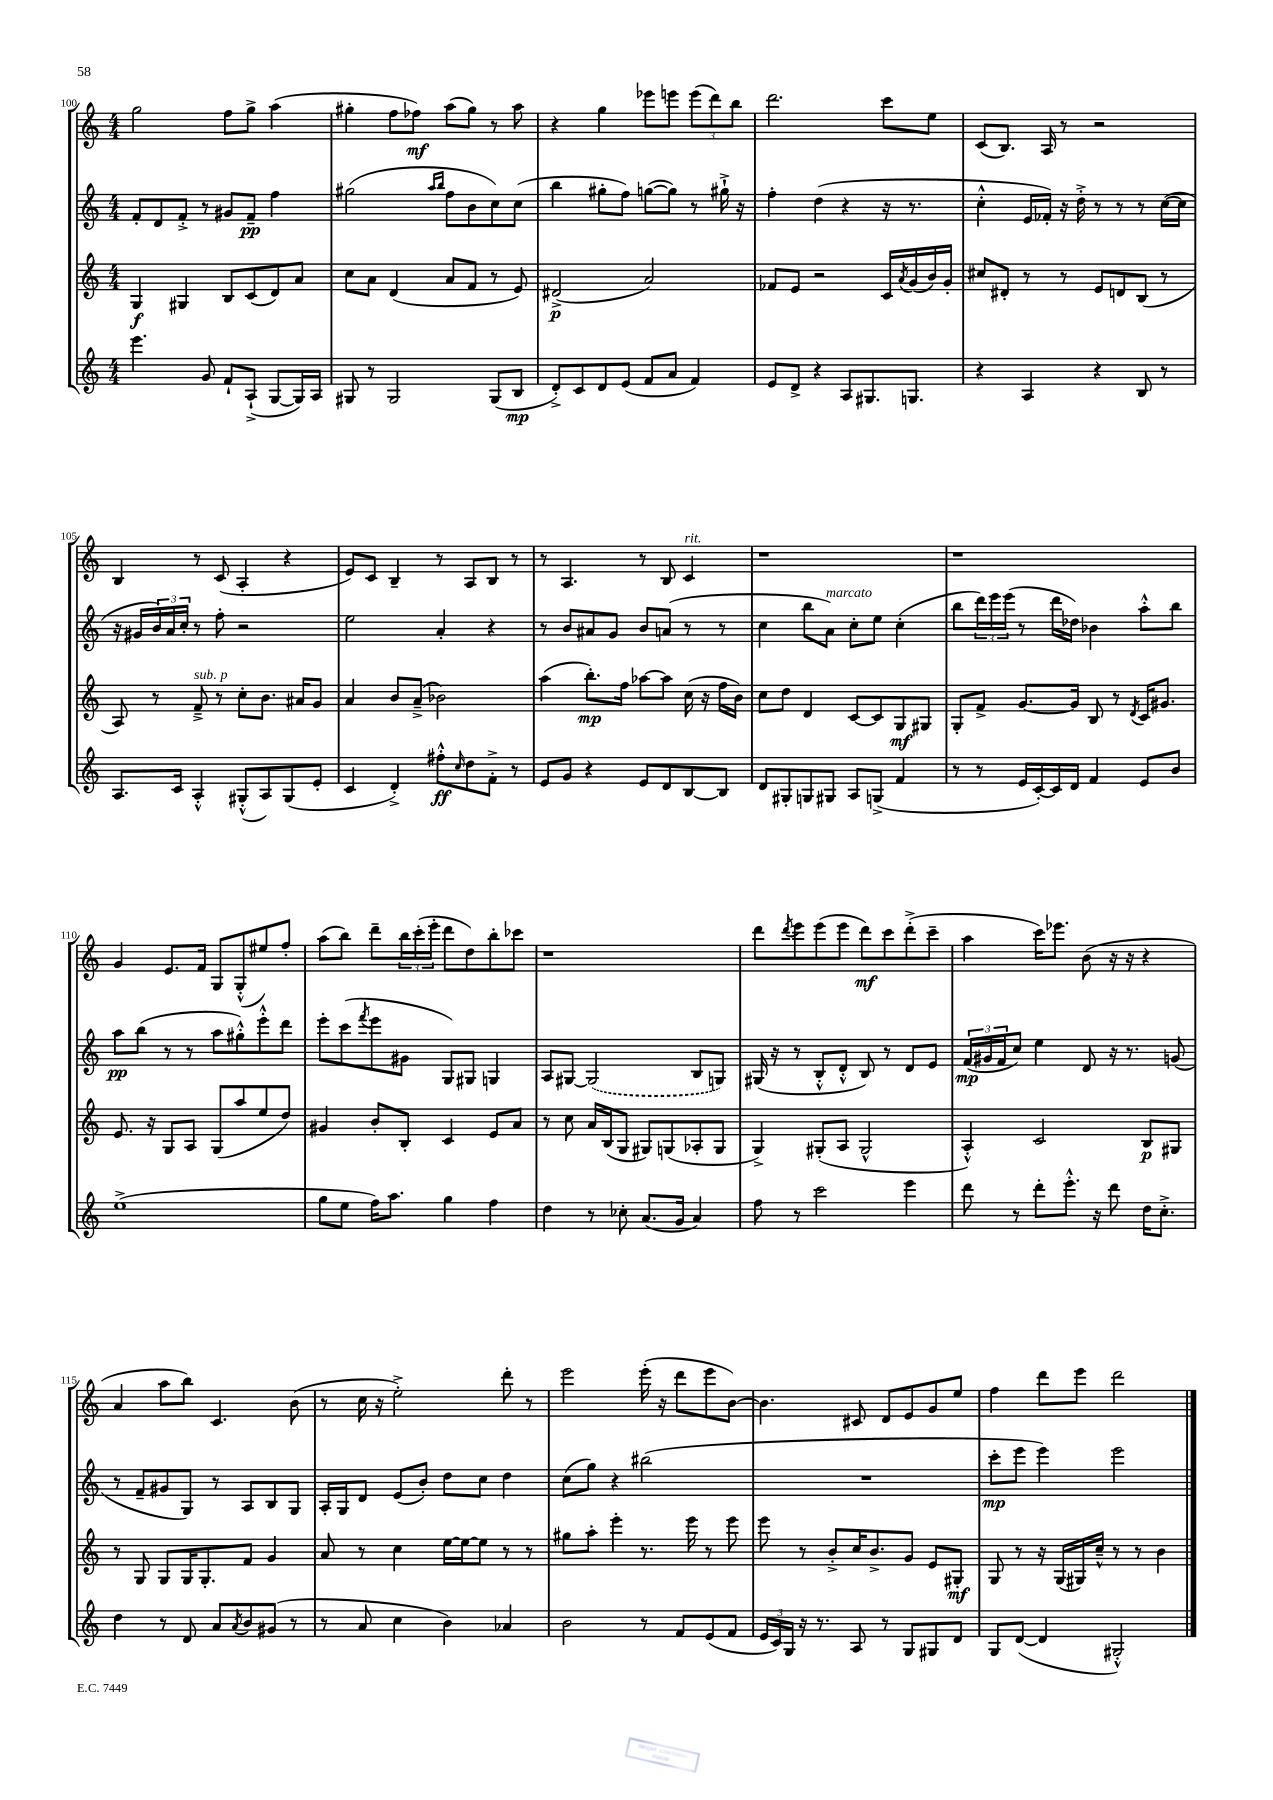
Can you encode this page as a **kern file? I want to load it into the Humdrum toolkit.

**kern	**dynam	**kern	**dynam	**kern	**dynam	**kern	**dynam
*part4	*part4	*part3	*part3	*part2	*part2	*part1	*part1
*staff4	*staff4	*staff3	*staff3	*staff2	*staff2	*staff1	*staff1
*clefG2	*	*clefG2	*	*clefG2	*	*clefG2	*
*k[]	*	*k[]	*	*k[]	*	*k[]	*
*M4/4	*	*M4/4	*	*M4/4	*	*M4/4	*
=100	=100	=100	=100	=100	=100	=100	=100
4.eee\	.	4G/	f	8f'/L	.	2gg\	.
.	.	.	.	8d/	.	.	.
.	.	4G#X/	.	8f'^/J	.	.	.
8g/	.	.	.	8r	.	.	.
8f`/L	.	8B/L	.	8g#X/L	.	8ff\L	.
(8A`^/J	.	(8c/	.	8f~/J	pp	8gg^\J	.
[8G/L	.	8d/)	.	4ff\	.	(4aa\	.
16G/L])	.	8a/J	.	.	.	.	.
16A/JJ	.	.	.	.	.	.	.
=101	=101	=101	=101	=101	=101	=101	=101
8G#X/	.	8cc\L	.	(2gg#X\	.	4gg#X'\	.
8r	.	8a\J	.	.	.	.	.
2G#/	.	(4d/	.	.	.	8ff\L	.
.	.	.	.	.	.	8ff-X\J)	mf
.	.	.	.	16qqaa/LL	.	.	.
.	.	.	.	16qqbb/JJ	.	.	.
.	.	8a/L	.	8ff\L	.	(8aa\L	.
.	.	8f/J	.	8b\	.	8gg#\J)	.
(8G#/L	.	8r	.	8cc\)	.	8r	.
8B/J	mp	8e/)	.	(8cc\J	.	8aa\	.
=102	=102	=102	=102	=102	=102	=102	=102
8d'^/L)	.	(2d#X^/	p	4bb\	.	4r	.
8c/	.	.	.	.	.	.	.
8d/	.	.	.	8gg#X'\L	.	4gg\	.
(8e/J	.	.	.	8ff\J)	.	.	.
8f/L	.	2a/)	.	([8ggn\L	.	8eee-X\L	.
8a/J	.	.	.	8gg\J])	.	8eeen\J	.
4f/)	.	.	.	8r	.	(12eee\L	.
.	.	.	.	.	.	12ddd\)	.
.	.	.	.	16gg#X`^\	.	.	.
.	.	.	.	.	.	12bb\J	.
.	.	.	.	16r	.	.	.
=103	=103	=103	=103	=103	=103	=103	=103
8e/L	.	8f-X/L	.	4ff'\	.	2.ddd\	.
8d^/J	.	8e/J	.	.	.	.	.
4r	.	2r	.	(4dd\	.	.	.
8A/L	.	.	.	4r	.	.	.
8.G#X/	.	.	.	.	.	.	.
.	.	16c/LL	.	16r	.	8ccc\L	.
.	.	8qa/	.	.	.	.	.
8.Gn/J	.	(16g/	.	8.r	.	.	.
.	.	16b/)	.	.	.	8ee\J	.
.	.	16g'/JJ	.	.	.	.	.
=104	=104	=104	=104	=104	=104	=104	=104
4r	.	8cc#X/L	.	4cc'^^\	.	(8c/L	.
.	.	8d#X'/J	.	.	.	8.B/J)	.
4A/	.	8r	.	16e/LL	.	.	.
.	.	.	.	16f-X'/JJ)	.	16A/	.
.	.	8r	.	16r	.	8r	.
.	.	.	.	16dd'^\	.	.	.
4r	.	8e/L	.	8r	.	2r	.
.	.	8dn/	.	8r	.	.	.
8B/	.	(8B/J	.	8r	.	.	.
8r	.	8r	.	([16cc\LL	.	.	.
.	.	.	.	16cc\JJ]	.	.	.
!!LO:LB:g=z
=105	=105	=105	=105	=105	=105	=105	=105
8.A/L	.	8A/)	.	16r	.	4B/	.
.	.	.	.	16g#X/LL	.	.	.
.	.	8r	.	24b/)	.	.	.
.	.	.	.	24a/	.	.	.
16c/Jk	.	.	.	.	.	.	.
.	.	.	.	24cc'/JJ	.	.	.
!	!	!LO:TX:a:i:t=sub. p	!	!	!	!	!
4A'^^/	.	8f~^/	.	8r	.	8r	.
.	.	8r	.	8ff'\	.	(8c/	.
(8G#X'^^/L	.	8cc'\L	.	2r	.	4A'/	.
8A/)	.	8.b\J	.	.	.	.	.
(8G#/	.	.	.	.	.	4r	.
.	.	16a#X/KL	.	.	.	.	.
8e'/J	.	8g/J	.	.	.	.	.
=106	=106	=106	=106	=106	=106	=106	=106
4c/	.	4a/	.	2ee\	.	8e/L)	.
.	.	.	.	.	.	8c/J	.
4d'^/)	.	8b/L	.	.	.	4B~/	.
.	.	(8a~^/J	.	.	.	.	.
8ff#X'^^\L	ff	2b-X\)	.	4a'/	.	8r	.
16qqcc/	.	.	.	.	.	.	.
8dd\	.	.	.	.	.	8A/L	.
8f'^\J	.	.	.	4r	.	8B/J	.
8r	.	.	.	.	.	8r	.
=107	=107	=107	=107	=107	=107	=107	=107
8e/L	.	(4aa\	.	8r	.	8r	.
8g/J	.	.	.	8b/L	.	4.A/	.
4r	.	8.bb'\L)	mp	8a#X/	.	.	.
.	.	.	.	8g/J	.	.	.
.	.	16ff\Jk	.	.	.	.	.
8e/L	.	[8aa-X\L	.	8b/L	.	8r	.
8d/	.	8aa-\J]	.	(8an/J	.	8B/	.
!	!	!	!	!	!	!LO:TX:a:i:t=rit.	!
[8B/	.	(16cc\	.	8r	.	4c/	.
.	.	16r	.	.	.	.	.
8B/J]	.	16ff\LL	.	8r	.	.	.
.	.	16b\JJ)	.	.	.	.	.
=108	=108	=108	=108	=108	=108	=108	=108
8d/L	.	8cc\L	.	4cc\	.	1r	.
8G#X'/	.	8dd\J	.	.	.	.	.
8Gn/	.	4d/	.	8bb\L	.	.	.
!	!	!	!	!LO:TX:a:i:t=marcato	!	!	!
8G#X/J	.	.	.	8a\J)	.	.	.
8A/L	.	[8c/L	.	8cc'\L	.	.	.
(8Gn^/J	.	8c/]	.	8ee\J	.	.	.
4f/	.	8G/	mf	(4cc'\	.	.	.
.	.	8G#X/J	.	.	.	.	.
=109	=109	=109	=109	=109	=109	=109	=109
8r	.	8G'/L	.	8bb\L	.	1r	.
8r	.	8f^/J	.	24ddd\L)	.	.	.
.	.	.	.	24eee\	.	.	.
.	.	.	.	(24eee\JJ	.	.	.
16e/LL	.	[8.g/L	.	8r	.	.	.
[16c'/)	.	.	.	.	.	.	.
16c/]	.	.	.	16ddd\LL	.	.	.
16d/JJ	.	16g/Jk]	.	16dd-X\JJ)	.	.	.
4f/	.	8B/	.	4b-X\	.	.	.
.	.	8r	.	.	.	.	.
.	.	8qd/	.	.	.	.	.
8e/L	.	16c/KL	.	8aa'^^\L	.	.	.
.	.	8.g#X/J	.	.	.	.	.
8b/J	.	.	.	8bb\J	.	.	.
!!LO:LB:g=z
=110	=110	=110	=110	=110	=110	=110	=110
(1ee^	.	8.e/	.	8aa\L	pp	4g/	.
.	.	.	.	(8bb\J	.	.	.
.	.	16r	.	.	.	.	.
.	.	8G/L	.	8r	.	8.e/L	.
.	.	8A/J	.	8r	.	.	.
.	.	.	.	.	.	16f/Jk	.
.	.	(8G/L	.	8aa\L	.	8G/L	.
.	.	8aa/	.	8gg#X'^^\)	.	(8G'^^/	.
.	.	8ee/	.	8eee'^^\	.	8ee#X/)	.
.	.	8dd/J)	.	8ddd\J	.	8ff'/J	.
=111	=111	=111	=111	=111	=111	=111	=111
8gg\L	.	4g#X/	.	8eee'\L	.	(8aa\L	.
8ee\J	.	.	.	(8ccc\	.	8bb\J)	.
.	.	.	.	8qfff/	.	.	.
16ff\KL)	.	8b'/L	.	8eee\	.	8ddd~\L	.
8.aa\J	.	.	.	.	.	.	.
.	.	8B'/J	.	8g#X\J	.	24bb\L	.
.	.	.	.	.	.	(24ccc'\	.
.	.	.	.	.	.	24eee'\JJ	.
4gg\	.	4c/	.	8G/L)	.	8ddd\L	.
.	.	.	.	8G#X/J	.	8dd\)	.
4ff\	.	8e/L	.	4Gn/	.	8bb'\	.
.	.	8a/J	.	.	.	8ccc-X\J	.
=112	=112	=112	=112	=112	=112	=112	=112
4dd\	.	8r	.	8A/L	.	1r	.
.	.	8cc\	.	[8G#X/J	.	.	.
8r	.	16a/LL	.	(2G#/]	.	.	.
.	.	(16B/J	.	.	.	.	.
8cc-X'\	.	8G/J	.	.	.	.	.
(8.a/L	.	8G#X/L)	.	.	.	.	.
.	.	(8Gn/	.	.	.	.	.
16g/Jk	.	.	.	.	.	.	.
4a/)	.	8A-X'/	.	8B/L	.	.	.
.	.	8G/J	.	8Gn/J)	.	.	.
=113	=113	=113	=113	=113	=113	=113	=113
8ff\	.	4G^/)	.	(16G#X/	.	8ddd\L	.
.	.	.	.	16r	.	.	.
.	.	.	.	.	.	8qddd/	.
8r	.	.	.	8r	.	8eee\	.
2ccc\	.	(8G#X'/L	.	8B'^^/L	.	(8eee\	.
.	.	8A/J	.	8d'^^/J	.	8eee\J	.
.	.	2G#^^/	.	8B/)	.	8ddd\L)	mf
.	.	.	.	8r	.	8ccc\	.
4eee\	.	.	.	8d/L	.	(8ddd'^\	.
.	.	.	.	8e/J	.	8ccc~\J	.
=114	=114	=114	=114	=114	=114	=114	=114
8ddd\	.	4A'^^/)	.	(24f/LL	mp	4aa\	.
.	.	.	.	24g#X/	.	.	.
.	.	.	.	24f/J	.	.	.
8r	.	.	.	8cc/J)	.	.	.
8ddd'\L	.	2c/	.	4ee\	.	16ccc\KL)	.
.	.	.	.	.	.	8.eee-X\J	.
8.eee'^^\J	.	.	.	.	.	.	.
.	.	.	.	8d/	.	(8b\	.
16r	.	.	.	.	.	.	.
8ddd\	.	.	.	16r	.	16r	.
.	.	.	.	8.r	.	16r	.
16dd\KL	.	8B/L	p	.	.	4r	.
8.cc'^\J	.	.	.	.	.	.	.
.	.	8G#X/J	.	(8gn/	.	.	.
!!LO:LB:g=z
=115	=115	=115	=115	=115	=115	=115	=115
4dd\	.	8r	.	8r	.	4a/	.
.	.	8G/	.	8f~/L	.	.	.
8r	.	8G/L	.	8g#X/	.	8aa\L	.
8d/	.	16G/K	.	8G/J)	.	8bb\J)	.
.	.	8.G'/	.	.	.	.	.
8a/L	.	.	.	8r	.	4.c/	.
8qa/	.	.	.	.	.	.	.
8b/	.	8f/J	.	8A/L	.	.	.
(8g#X/J	.	4g/	.	8B/	.	.	.
8r	.	.	.	8G/J	.	(8b\	.
=116	=116	=116	=116	=116	=116	=116	=116
8r	.	8a/	.	16A'/LL	.	8r	.
.	.	.	.	16G/J	.	.	.
8a/	.	8r	.	8d/J	.	16cc\	.
.	.	.	.	.	.	16r	.
4cc\	.	4cc\	.	(8e/L	.	2ee'^\)	.
.	.	.	.	8b'/J)	.	.	.
4b\)	.	[16ee\LL	.	8dd\L	.	.	.
.	.	16ee\J_	.	.	.	.	.
.	.	8ee\J]	.	8cc\J	.	.	.
4a-X/	.	8r	.	4dd\	.	8ddd'\	.
.	.	8r	.	.	.	8r	.
=117	=117	=117	=117	=117	=117	=117	=117
2b\	.	8gg#X\L	.	(8cc\L	.	2eee\	.
.	.	8aa'\J	.	8gg\J)	.	.	.
.	.	4eee'\	.	4r	.	.	.
8r	.	8.r	.	(2bb#X\	.	(16eee'\	.
.	.	.	.	.	.	16r	.
8f/L	.	.	.	.	.	8ddd\L	.
.	.	16eee\	.	.	.	.	.
(8e/	.	8r	.	.	.	8eee\	.
8f/J	.	8eee\	.	.	.	[8b\J)	.
=118	=118	=118	=118	=118	=118	=118	=118
24e/LL	.	8eee\	.	1r	.	4.b\]	.
24c/)	.	.	.	.	.	.	.
24G/JJ	.	.	.	.	.	.	.
16r	.	8r	.	.	.	.	.
8.r	.	.	.	.	.	.	.
.	.	8b'^/L	.	.	.	.	.
8A/	.	16cc/K	.	.	.	8c#X/	.
.	.	8.b^/	.	.	.	.	.
8r	.	.	.	.	.	8d/L	.
8G/L	.	8g/J	.	.	.	8e/	.
8G#X/	.	8e/L	.	.	.	8g/	.
8d/J	.	8G#X'/J	mf	.	.	8ee/J	.
=119	=119	=119	=119	=119	=119	=119	=119
8G/L	.	8G/	.	8ccc'\L	mp	4ff\	.
([8d/J	.	8r	.	8eee\J	.	.	.
4d/]	.	16r	.	4eee\)	.	8ddd\L	.
.	.	(16G/LL	.	.	.	.	.
.	.	16G#X/)	.	.	.	8eee\J	.
.	.	16cc~^^/JJ	.	.	.	.	.
2G#X'^^/)	.	8r	.	2eee\	.	2ddd\	.
.	.	8r	.	.	.	.	.
.	.	4b\	.	.	.	.	.
==	==	==	==	==	==	==	==
*-	*-	*-	*-	*-	*-	*-	*-
